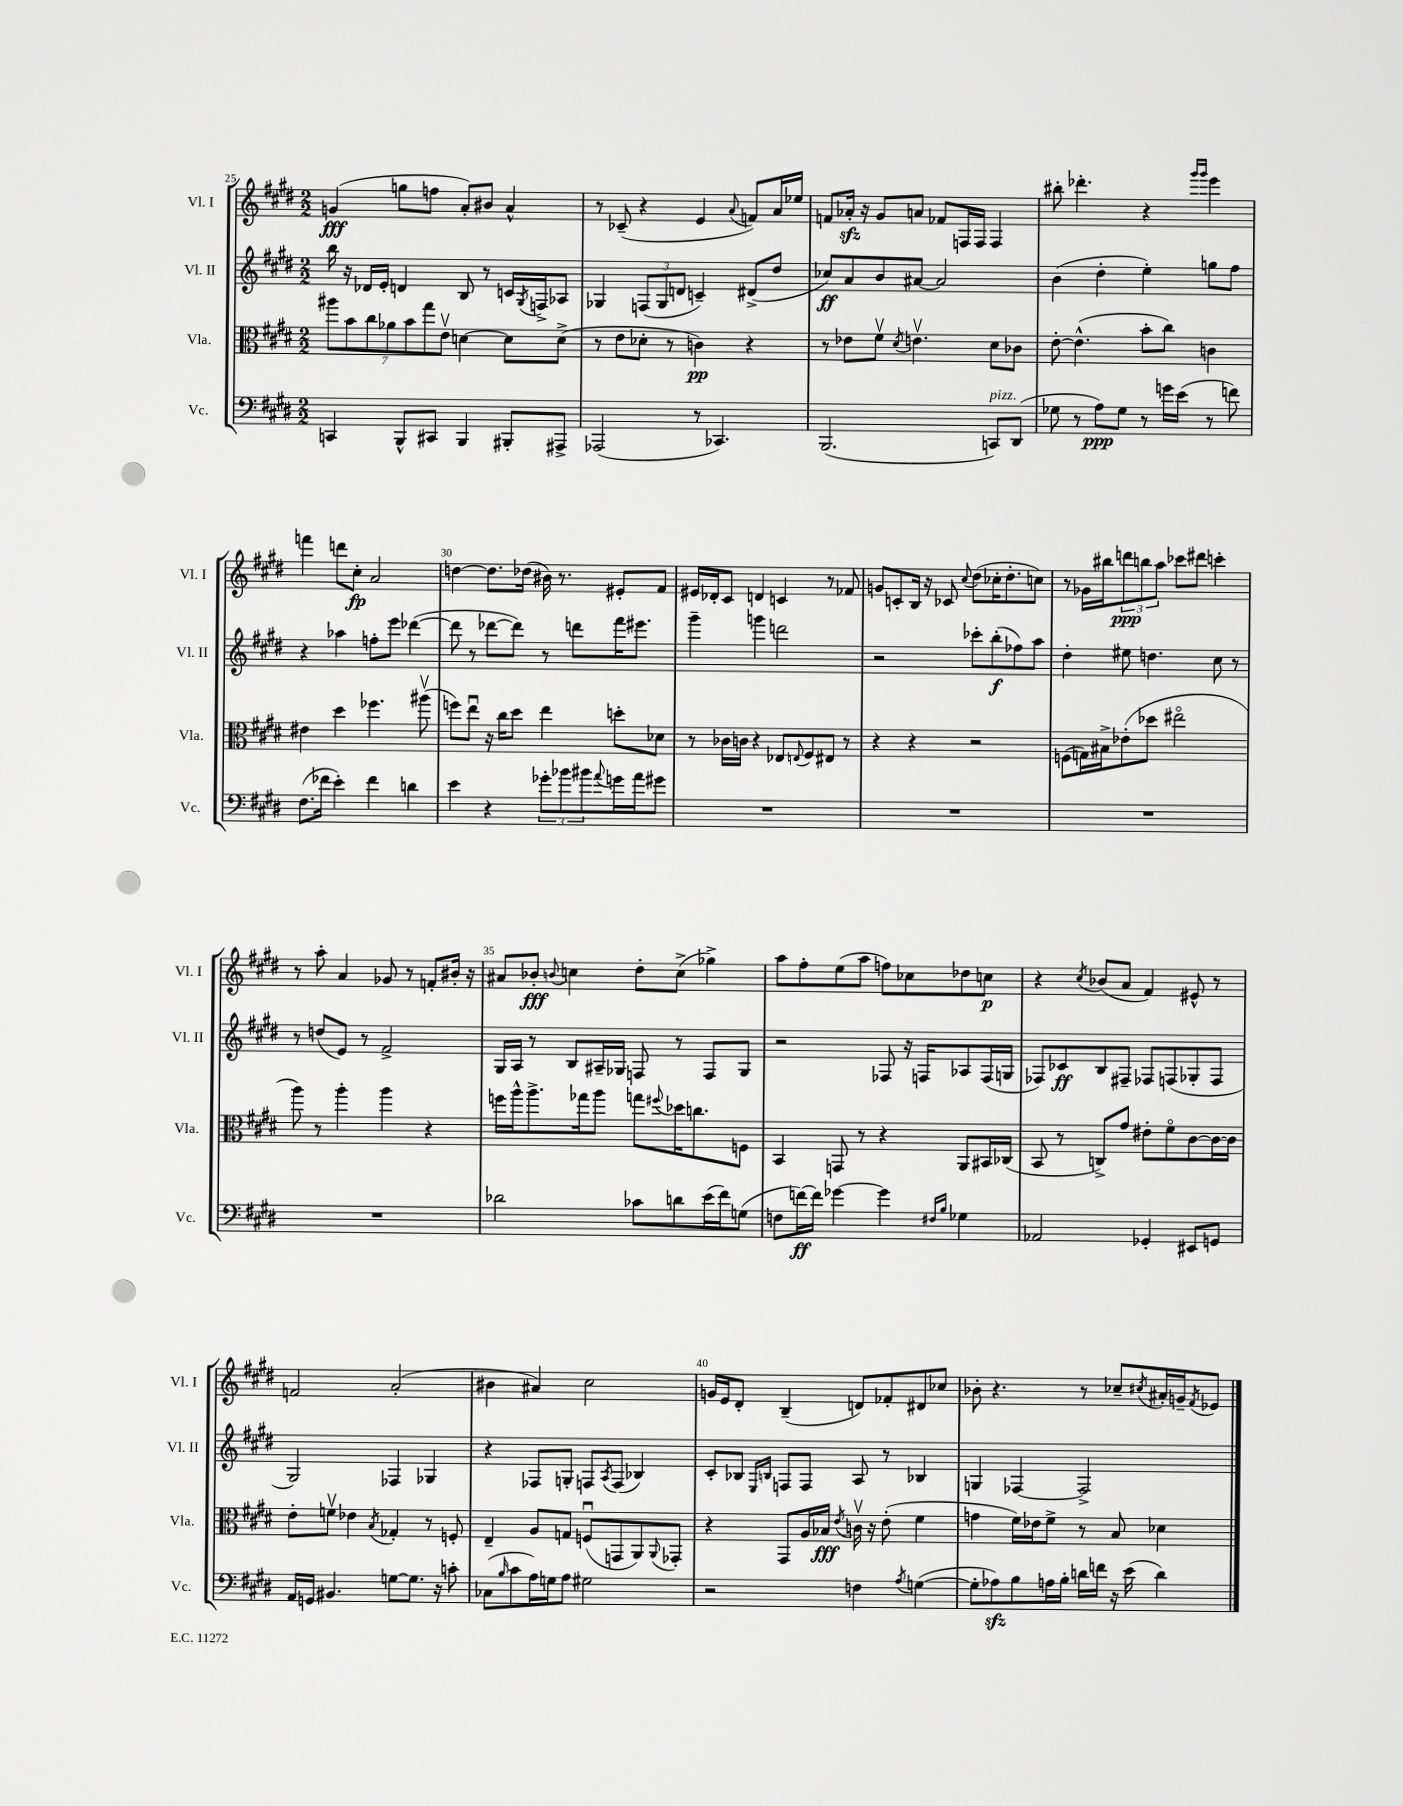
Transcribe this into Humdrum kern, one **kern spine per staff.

**kern	**kern	**kern	**kern
*staff4	*staff3	*staff2	*staff1
*clefF4	*clefC3	*clefG2	*clefG2
*k[f#c#g#d#]	*k[f#c#g#d#]	*k[f#c#g#d#]	*k[f#c#g#d#]
*M2/2	*M2/2	*M2/2	*M2/2
4CC/	14aa#\L	16bb\	(4g/
.	.	16r	.
.	14b\	.	.
.	.	16d-/LL	.
.	14cc#\	.	.
.	.	16e'/JJ	.
.	14a-\	.	.
8BBB^^/L	.	4d/	8gg\L
.	14b\	.	.
.	14gg#\	.	.
8CC#/J	.	.	8ff\J
.	14ev\J	.	.
4BBB/	[4d\	8B/	8a'/L)
.	.	8r	8b#/J
8BBB#'/L	8d\]L	16c/LL	4a^^/
.	.	8qG#/	.
.	.	16F^/J	.
8AAA#^/J	(8d^\J	8A-/J	.
=	=	=	=
(2AAA-/	8r	4G-/	8r
.	8e\L	.	(8c-~/
.	8d-'\J	(12F/L	4r
.	.	12G-/	.
.	8r	.	.
.	.	12d/J	.
8r	4c\)	4c~/)	4e/
4.CC-/)	.	.	.
.	.	.	8qqa/
.	4r	(8d#^/L	8f/L)
.	.	8dd#/J	16a/L
.	.	.	16ee-/JJ
=	=	=	=
(2.BBB/	8r	8cc-/L)	8f/L
.	8e-\L	8a/	16a-'/Jk
.	.	.	16r
.	8f#v\J	8b/	8g#/L
.	8qd#/	.	.
.	4.ev\	[8a#/J	8a/J
.	.	2a#/]	8f-/L
.	.	.	16F/L
.	.	.	16F/JJ
8CC/L)	8d#\L	.	4F/
(8DD#/J	8c-\J	.	.
=	=	=	=
8G-\	[8e'\	(4b\	8bb#'\
8r	(4.e^^\]	.	4.ddd-'\
8A\L)	.	4dd#'\	.
8G-\J	.	.	.
8r	8b'\L	4ee'\)	4r
16g\LL	8cc#\J)	.	.
(16e\JJ	.	.	.
.	.	.	16qqggg#/LL
.	.	.	16qqggg#/JJ
8r	4c\	8gg\L	4eee\
8f\)	.	8ff#\J	.
=	=	=	=
(8.F#\L	4e#\	4r	4fff\
16f-\Jk	.	.	.
4e'\)	4dd#\	4aa-\	8ddd\L
.	.	.	8cc#'\J
4f-\	4.ff-\	8ff'\L	2a/
.	.	8eee\J	.
4d\	.	([4ddd-\	.
.	(8aa#v\	.	.
=	=	=	=
4e\	8ff\L)	8ddd-\]	[4dd\
.	8eeu\J	8r	.
4r	16r	[8ddd-\L	8.dd\]L
.	16cc#\LK	.	.
.	8dd#\J	8ddd-\]J)	.
.	.	.	(16dd-\Jk
12g-'\L	4ee\	8r	16b#\)
.	.	.	8.r
12b-\	.	.	.
.	.	8ddd\L	.
12b#\	.	.	.
8qqa/	.	.	.
16g\L	8dd'\L	16fff#\K	8e#'/L
16a\J	.	8.eee#\J	.
8g#\J	8d-\J	.	8f#/J
=	=	=	=
1r	8r	4ggg#~\	16e#/LL
.	.	.	16d-'/J
.	16c-\LL	.	8c#/J
.	16c\JJ	.	.
.	4r	4ggg\	4d/
.	8E-/L	2ddd\	4c/
.	8qqE/	.	.
.	8F#/	.	.
.	8E#/J	.	8r
.	8r	.	8f-/
=	=	=	=
1r	4r	2r	8g/L
.	.	.	8c'/
.	4r	.	16B/Jk
.	.	.	16r
.	.	.	8c-/
.	.	.	8qqcc#/
.	2r	8ccc-'\L	(8dd#\L
.	.	(8bb'\	16cc-'\K
.	.	.	8.dd#'\
.	.	8ff-\)	.
.	.	8aa\J	8cc\J)
=	=	=	=
1r	(8F\L	4dd#'\	8r
.	16G\L)	.	16g-\LL
.	16B#^\J	.	16bb#\J
.	(8e-'\	8ee#\	12ddd\
.	.	.	12bb\
.	8dd-\J	4.dd\	.
.	.	.	12aa\J
.	2ee#o\	.	8ccc-\L
.	.	.	8ddd#\J
.	.	8cc#\	4ccc'\
.	.	8r	.
=	=	=	=
1r	8aa\)	8r	8r
.	8r	(8dd/L	8aa'\
.	4aa'\	8e/J)	4a/
.	.	8r	.
.	4aa\	2f#^/	8g-/
.	.	.	8r
.	4r	.	8f'/L
.	.	.	16b#'/Jk
.	.	.	16r
=	=	=	=
2d-\	16ff\LL	16G#/LL	8a#/L
.	16aa^^\J	16A/JJ	.
.	8.aa^\	8r	8b-'/J
.	.	.	8qqb/
.	.	8B/L	4cc\
.	16gg-\k	.	.
.	8aa\J	16A#~/L	.
.	.	16G-/JJ	.
8c-\L	8gg\L	8F/	8dd#'\L
.	8qqff#/	.	.
8d\	16dd-\K	8r	(8cc^\J
.	8.cc\	.	.
(16e\L	.	8F/L	4gg-^\)
16f#\J)	.	.	.
(8G\J	8F\J	8G-/J	.
=	=	=	=
8F\L	4BB/	2r	8aa\L
[16f\L)	.	.	8ff#'\
16f\]JJ	.	.	.
[4g-\	8GG/	.	(8ee\
.	8r	.	8aa\J
4g-\]	4r	8F-/	8ff\L)
.	.	16r	8cc-\
.	.	16F/LK	.
16qqF#/LL	.	.	.
16qqB/JJ	.	.	.
4G-\	8AA/L	8A-/	8dd-\
.	16BB#/L	(16F/L	8cc\J
.	(16C-/JJ	16G/JJ	.
=	=	=	=
2AA-/	8BB/	8F-/L)	4r
.	8r	8c-/	.
.	.	.	8qcc#/
.	8C^/L)	8B/	(8b-/L
.	8g#/J	8F#~/J	8a/J
4GG-'/	8e#'\L	8F-/L	4f#/)
.	8f#o\	(8F/	.
8EE#/L	[8c#\	8G-'/	8e#^^/
8GG/J	16c#\_L	8F/J	8r
.	16c#\]JJ	.	.
=	=	=	=
16AA/LL	8e'\L	2G#/)	2f/
16GG/JJ	.	.	.
4.BB#/	8fv\J	.	.
.	4e-\	.	.
.	8qB/	.	.
[8G\L	4G-'/	4F-/	(2a'/
8.G\]J	.	.	.
.	8r	4G-/	.
16r	.	.	.
8c'\	8F'/	.	.
=	=	=	=
(8C-\L	4E~/	4r	4b#\
16qqB/	.	.	.
8c#\	.	.	.
16A\L)	8A/L	8F-/L	4a#/)
16G\J	.	.	.
8A\J	8G/J	8G'/J	.
2G#\	(8Fu/L	8F/L	2cc#\
.	.	8qA/	.
.	8GG/	(8F/J	.
.	8AA/)	4B-/)	.
.	8qqAA/	.	.
.	8GG-'/J	.	.
=	=	=	=
2r	4r	8c#'/L	16g/LL
.	.	.	16e/J
.	.	8B-/J	8d#'/J
.	.	16qqE/LL	.
.	.	16qqB/JJ	.
.	8GG#/L	8F/L	(4B~/
.	16A/L	8F/J	.
.	16B-/JJ	.	.
.	8qe/	.	.
4F\	16cv\	8A/	8d/L)
.	16r	.	.
.	(8e'\	8r	8f-'/
8qA/	.	.	.
([4G\	4f#\	4B-/	8d#/
.	.	.	8cc-/J
=	=	=	=
8G'\]L	4g\	4G/	8b-'\
8A-\)	.	.	4.r
8B\	16f#\LL)	[4F-/	.
.	16e-\J	.	.
16A\L	8f#^\J	.	.
16B'\JJ	.	.	.
16d\LL	8r	2F-^/]	8r
16f\JJ	.	.	.
16r	8B/	.	8cc-~/L
(16e\	.	.	.
.	.	.	8qcc#/
4d\)	4d-\	.	16a#'/L
.	.	.	16g~/J
.	.	.	8qf#/
.	.	.	8e-/J
==	==	==	==
*-	*-	*-	*-
